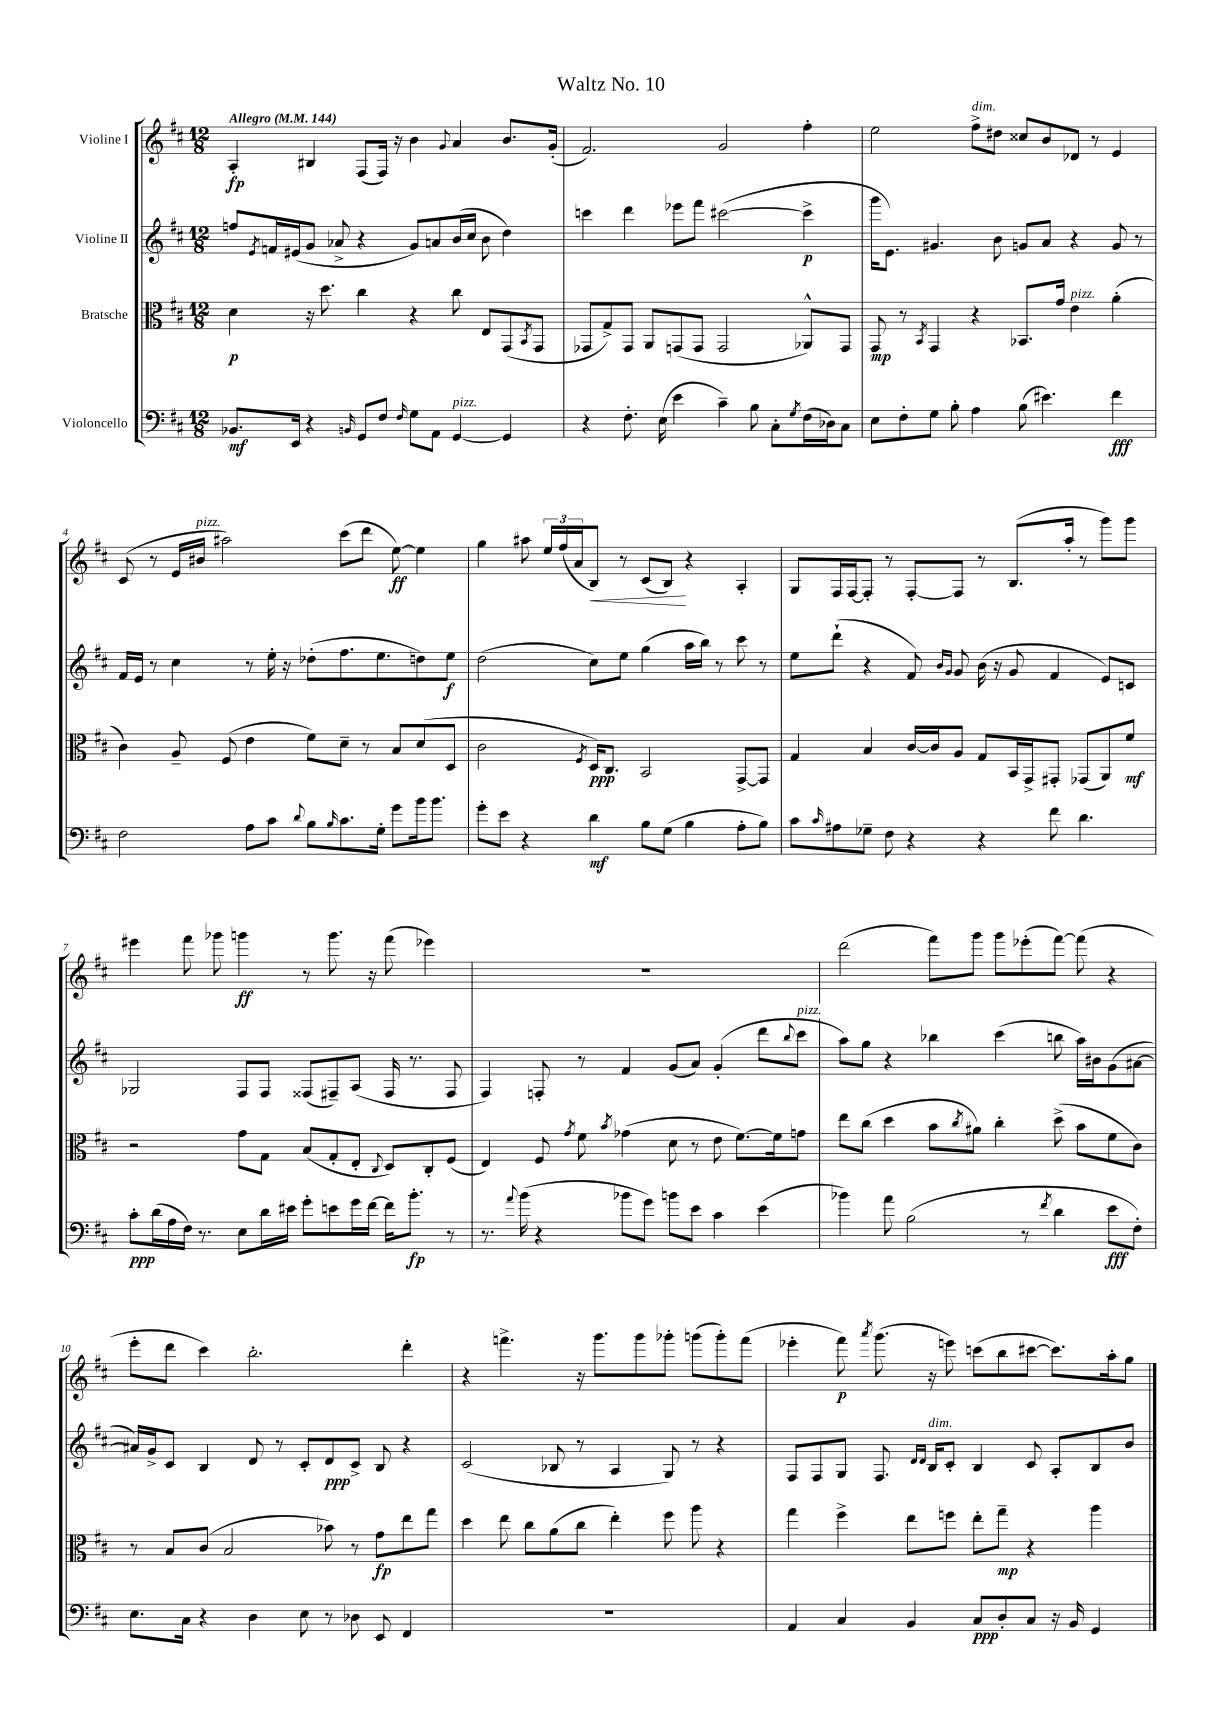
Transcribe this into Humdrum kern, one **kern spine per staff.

**kern	**kern	**kern	**kern
*staff4	*staff3	*staff2	*staff1
*clefF4	*clefC3	*clefG2	*clefG2
*k[f#c#]	*k[f#c#]	*k[f#c#]	*k[f#c#]
*M12/8	*M12/8	*M12/8	*M12/8
*MM144	*MM144	*MM144	*MM144
8.BB-	4d	8ff	4A'
.	.	8qe	.
.	.	16f	.
16EE	.	(16e#	.
4r	16r	8g	4B#
.	8.dd	.	.
.	.	8a-^	.
16qqBB	.	.	.
8GG	4cc#	4r	(8F#
8F#	.	.	16F#)
.	.	.	16r
16qqF#	.	.	.
8G	4r	8g)	4b
8AA	.	8a	.
.	.	.	8qqg
[4GG	8cc#	(16b	4a
.	.	16cc#	.
.	8E	8b	.
4GG]	(8GG	4dd)	8.b
.	8qBB	.	.
.	8GG	.	.
.	.	.	(16g'
=	=	=	=
4r	8GG-	4ccc	2.f#)
.	8G^)	.	.
8.F#'	8GG-	4ddd	.
.	8AA	.	.
(16E	.	.	.
4e	(8GG	8eee-	.
.	8GG	8fff#	.
4c#~)	2GG	([2ccc#	2g
8B	.	.	.
8C#'	.	.	.
8qG	.	.	.
(16F#	8AA-^^)	4ccc#^]	4ff#'
16D-)	.	.	.
8C#	8GG	.	.
=	=	=	=
8E	8GG	16ggg	2ee
.	.	8.e)	.
8F#'	8r	.	.
.	8qBB	.	.
8G	4GG	4.g#	.
8B'	.	.	.
4A	4r	.	8ff#^
.	.	8b	8dd#
(8B	8.BB-	8g	8cc##
4.e#)	.	8a	8b
.	16g	.	.
.	4e	4r	8d-
.	.	.	8r
4f#	(4a'	8g	4e
.	.	8r	.
=	=	=	=
2F#	4c#)	16f#	(8c#
.	.	16e	.
.	.	8r	8r
.	8A~	4cc#	16e
.	.	.	16b#
.	(8F#	.	2aa#)
8A	4e	8r	.
8c#	.	16ee'	.
.	.	16r	.
8qqd	.	.	.
8B	8f#)	(8dd-'	.
16qqB	.	.	.
8.c#	8d~	8.ff#	(8ccc#
.	8r	.	8ddd
16G'	.	8.ee	.
8g	8B	.	[8ee)
16b	(8d	8dd)	4ee]
8.b	.	.	.
.	8D	8ee	.
=	=	=	=
8g'	2c#	(2dd	4gg
8e	.	.	.
4r	.	.	8aa#
.	.	.	24ee
.	.	.	(24ff#
.	.	.	24a
.	8qF#	.	.
4d	16D)	8cc#)	8B)
.	8.C#	.	.
.	.	8ee	8r
8B	2BB	(4gg	(8c#
(8G	.	.	8B)
4B	.	16aa	4r
.	.	16bb)	.
.	.	8r	.
8A'	[8GG^	8ccc#	4A'
8B)	8GG]	8r	.
=	=	=	=
8c#	4G	8ee	8G
16qqc#	.	.	.
8A#	.	(8ddd`	16F#
.	.	.	[16F#
8G-~	4B	4r	8F#']
8F#	.	.	8r
4r	[16c#	8f#)	[8F#'
.	16c#]	.	.
.	.	16qqb	.
.	.	16qqg	.
.	8A	8g	8F#]
4r	8G	(16b	8r
.	.	16r	.
.	16BB	8g	(8.B
.	16GG^	.	.
8f#	8GG#'	4f#	.
.	.	.	16aa'
4.d	(8GG-	.	8r
.	8AA)	8e)	8ggg)
.	8f#	8c	8ggg
=	=	=	=
8c#'	2r	2G-	4eee#
(16d	.	.	.
16A	.	.	.
16F#)	.	.	8fff#
8.r	.	.	.
.	.	.	8ggg-
8E	8g	8F#	4ggg
16d	8G	8F#	.
16e#	.	.	.
8g'	(8B	(8F##	8r
8e	8G'	8F#~)	8.ggg
16g	8E'	(8A	.
[16f#	.	.	16r
.	8qqC#	.	.
16f#]	8D)	16F#	(8fff#
8.b'	.	8.r	.
.	8C#'	.	4eee-)
8r	(8F#	8F#	.
=	=	=	=
8.r	4E)	4F#)	1.r
8qqa	.	.	.
(16b	.	.	.
4r	8F#	8F'	.
.	8qg	.	.
.	8f#	8r	.
.	8qb	.	.
8b-	(4g-	4f#	.
8g)	.	.	.
8b	8d	(8g	.
8e	8r	8a)	.
4c#	8e	(4g'	.
.	[8.f#)	.	.
(4e	.	8ddd	.
.	16f#]	.	.
.	.	8qqbb	.
.	8g	8ccc#	.
=	=	=	=
4b-)	8ee	8aa)	(2ddd
.	(8cc#	8gg	.
8a	4dd	4r	.
(2B	.	.	.
.	8b	4bb-	8fff#)
.	8qcc#	.	.
.	8a#)	.	8ggg
.	4cc#'	(4ccc#	8ggg
8r	.	.	(8eee-'
8qf#	.	.	.
4d	(8dd^	8bb	[8fff#)
.	8b	16aa)	(8fff#]
.	.	16b#	.
8e	8f#	(8g	4r
8F#')	8c#)	[8a#	.
=	=	=	=
8.E	8r	16a#])	8eee'
.	.	16g^	.
.	8B	8c#	8ddd
16C#	.	.	.
4r	(8c#	4B	4ccc#)
.	2B	.	.
4D	.	8d	2.bb'
.	.	8r	.
8E	.	8c#'	.
8r	8b-)	8d	.
8D-	8r	8c#^	.
8EE	8g	8B	.
4FF#	8ee	4r	4ddd'
.	8gg	.	.
=	=	=	=
1.r	4dd	(2c#	4r
.	8ee	.	4.fff^
.	8cc#	.	.
.	(8a	8B-	.
.	8cc#	8r	16r
.	.	.	8.ggg
.	4ee')	4A	.
.	.	.	8ggg
.	8ff#	8G)	8ggg-'
.	8aa	8r	(8ggg
.	4r	4r	8ggg')
.	.	.	(8fff
=	=	=	=
4AA	4gg	8F#	4eee-'
.	.	8F#	.
4C#	4ff#^	8G	8fff#)
.	.	.	8qaaa
.	.	8.F#	(8.ggg
4BB	8ee	.	.
.	.	16qqd	.
.	.	16qqd	.
.	.	16B	16r
.	8ff	8c#'	8eee)
8C#	8ee'	4B	(8ccc
8D'	8gg~	.	8bb
8C#	4r	8c#	[8ccc#
16r	.	8A'	8.ccc#])
16BB	.	.	.
4GG	4aa	8B	.
.	.	.	16aa'
.	.	8b	8gg
==	==	==	==
*-	*-	*-	*-
